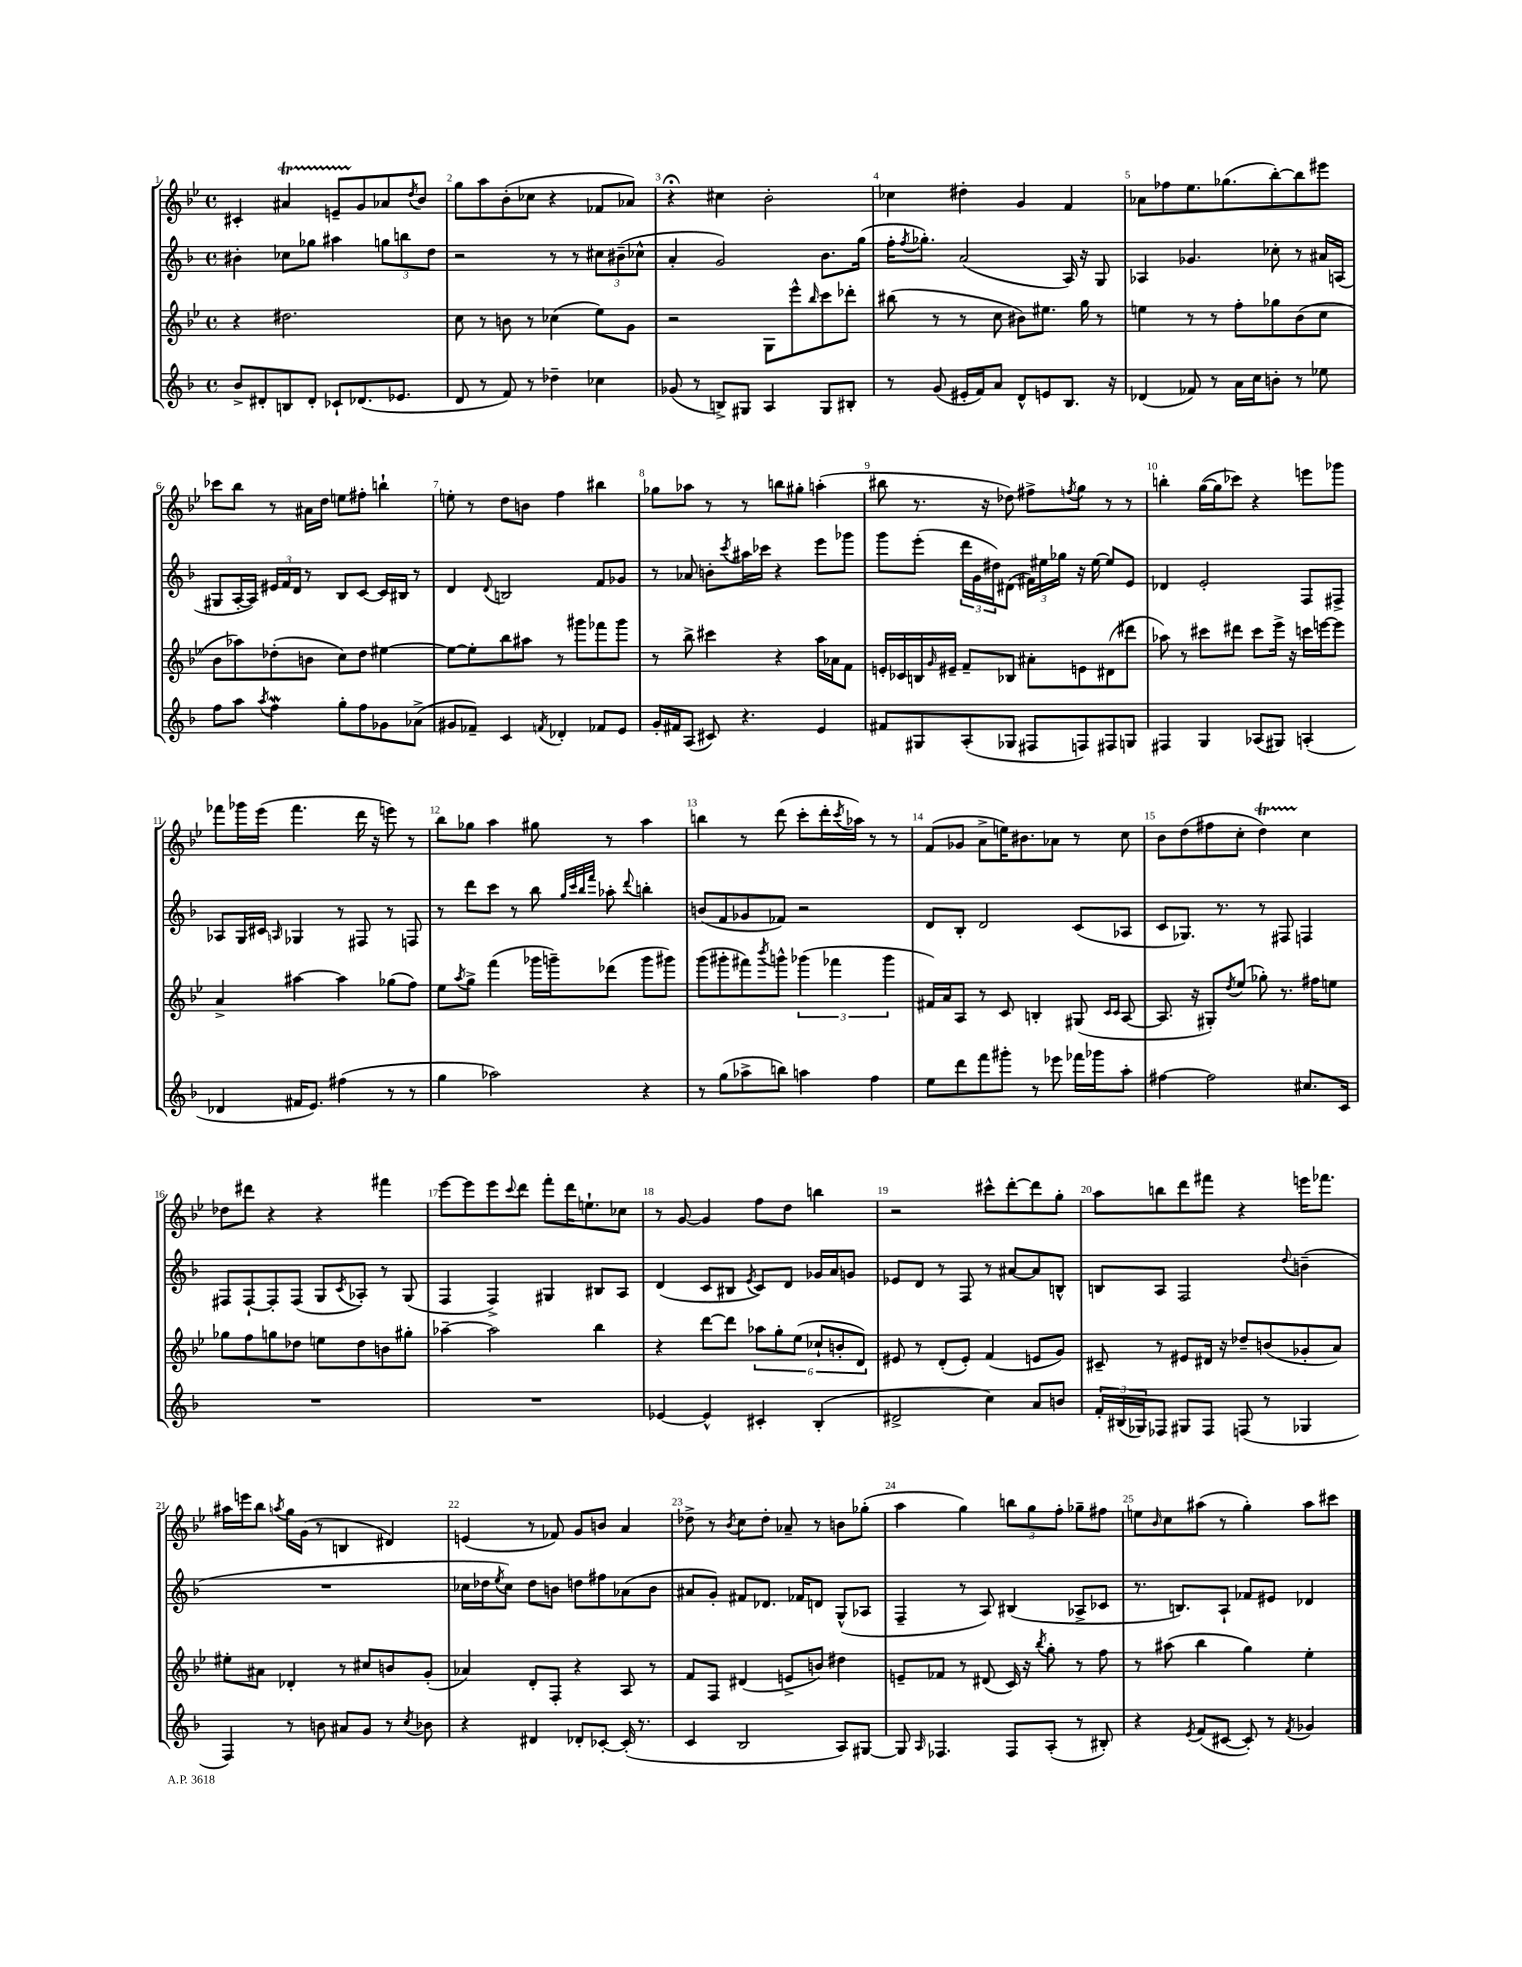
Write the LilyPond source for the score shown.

<<
\new StaffGroup <<
\new Staff = "s0" {
    \clef treble \key bes \major \defaultTimeSignature \time 4/4
    cis'4-. ais'4\startTrillSpan e'8-- g'8\stopTrillSpan aes'8 \acciaccatura { d''8 } bes'8 |
    g''8 a''8 bes'8-.( ces''8 r4 fes'8 aes'8) |
    r4\fermata cis''4 bes'2-. |
    ces''4 dis''4-. g'4 f'4 |
    aes'8 fes''8 ees''8. ges''8.( bes''8~-.) bes''8 eis'''8 |
    ces'''8 bes''8 r8 ais'16 d''16 e''8 fis''8-. b''4-! |
    e''8-. r8 d''8 b'8 f''4 bis''4 |
    ges''8 aes''8 r8 r8 b''8 gis''8-. a''4-.( |
    bis''8 r8. r16 des''8) fis''8-> \acciaccatura { f''8 } g''8 r8 r8 |
    b''4-. g''16~( g''16 ces'''8) r4 e'''8 ges'''8 |
    fes'''8 ges'''16 ees'''16( fes'''4. d'''16 r16 e'''8) r8 |
    bes''8 ges''8 a''4 gis''8 r8 a''4 |
    b''4 r8 d'''8( c'''8-. d'''16-. \acciaccatura { c'''8 } aes''16) r8 r8 |
    f'8( ges'8 a'8-> e''16) bis'8. aes'8 r8 c''8 |
    bes'8 d''8( fis''8 c''8-. d''4\startTrillSpan) c''4\stopTrillSpan |
    des''8 dis'''8 r4 r4 fis'''4 |
    ees'''8~ ees'''8 ees'''8 \appoggiatura { c'''8 } d'''8 f'''8-. d'''16 e''8.-! ces''8 |
    r8 g'8~ g'4 f''8 d''8 b''4 |
    r2 cis'''8-^ d'''8~-. d'''8 g''8-. |
    a''8 b''8 d'''8 fis'''8 r4 e'''16 fes'''8. |
    ais''16 e'''16 bes''8 \acciaccatura { a''8 } g''16 g'16( r8 b4 dis'4) |
    e'4( r8 fes'8) g'8 b'8 a'4 |
    des''8-> r8 \acciaccatura { bes'8 } c''8 des''8-. aes'8-- r8 b'8 ges''8-.( |
    a''4 g''4) \tuplet 3/2 { b''8 g''8 f''8-. } ges''8-- fis''8 |
    e''8 \grace { bes'16 } c''8 ais''8( r8 g''4-.) ais''8 cis'''8 \bar "|." |
}
\new Staff = "s1" {
    \clef treble \key f \major \defaultTimeSignature \time 4/4
    bis'4-. ces''8 ges''8 ais''4 \tuplet 3/2 { g''8 b''8 d''8 } |
    r2 r8 r8 \tuplet 3/2 { cis''8 bis'8--( ces''8-^ } |
    a'4-. g'2) bes'8. g''16( |
    f''16-. \acciaccatura { f''8 } ges''8.-.) a'2( a16) r16 g8 |
    aes4 ges'4. ces''8-. r8 ais'16 a16( |
    gis8 a16~-. a16) \tuplet 3/2 { eis'16 f'16 d'16 } r8 bes8 c'8~ c'16 bis16 r8 |
    d'4 \appoggiatura { d'8 } b2 f'8 ges'8 |
    r8 aes'8 b'8-. \acciaccatura { c'''8 } ais''16 ces'''16 r4 e'''8 ges'''8 |
    g'''8 e'''8-.( \tuplet 3/2 { d'''16 g'16 dis''16) } dis'8( \tuplet 3/2 { fis'16) eis''16 ges''16 } r16 eis''16~ eis''8 e'8 |
    des'4 e'2-. f8 fis8-> |
    aes8 g16 cis'16 \grace { a16 } ges4 r8 fis8 r8 f8 |
    r8 d'''8 c'''8 r8 bes''8 \grace { g''32 c'''32 bes''32 f'''32 } aes''8-. \appoggiatura { d'''8 } b''4-. |
    b'8( f'8 ges'8 fes'8) r2 |
    d'8 bes8-. d'2 c'8( aes8 |
    c'8 ges8.) r8. r8 fis8 f4 |
    fis8 fis8~-! fis8-. fis8( g8 \acciaccatura { c'8 } aes8-.) r8 g8( |
    f4 f4->) gis4 bis8 a8 |
    d'4( c'8 bis8 \acciaccatura { e'8 } c'8) d'8 ges'16 a'16 g'8 |
    ees'8 d'8 r8 f8 r8 ais'8~ ais'8 b8-^ |
    b8 a8 f2 \appoggiatura { d''8 } b'4--( |
    R1 |
    ces''16 des''16 \acciaccatura { e''8 } ces''8) des''8 b'8 d''8 fis''8 aes'8( b'8 |
    ais'8 g'8-.) fis'8 des'8. fes'16 d'8 g8-^( aes8 |
    f4-- r8 a8) bis4( aes8-> ces'8 |
    r8. b8.) a8-! fes'8 eis'8 des'4 \bar "|." |
}
\new Staff = "s2" {
    \clef treble \key bes \major \defaultTimeSignature \time 4/4
    r4 dis''2. |
    c''8 r8 b'8 r8 ces''4( ees''8) g'8 |
    r2 g8 ees'''8-^ \grace { bes''16 } c'''8 des'''8-. |
    bis''8( r8 r8 c''8 bis'8) eis''8. g''16 r8 |
    e''4 r8 r8 f''8-. ges''8 bes'8( c''8 |
    bes'8 aes''8) des''8-.( b'8 c''8) des''8 eis''4~ |
    eis''8~ eis''8-. bes''8 ais''8 r8 gis'''8 fes'''8 gis'''8 |
    r8 bes''8-> cis'''4 r4 a''16 aes'16 f'8 |
    e'16-. ces'16 b16 \grace { g'16 } eis'16-- f'8-- bes8 ais'8-. e'8 dis'8( dis'''8 |
    aes''8) r8 cis'''8 dis'''8 cis'''8 ees'''16-> r16 c'''16 e'''16~ e'''8 |
    a'4-> ais''4~ ais''4 ges''8( f''8) |
    ees''8 \acciaccatura { a''8 } g''8-> f'''4( ges'''16 g'''16--) des'''8( g'''8 gis'''8) |
    g'''8( gis'''8-. fis'''8) \acciaccatura { bes'''8 } g'''8-^ \tuplet 3/2 { ges'''4( fes'''4 ges'''4 } |
    fis'16) a'16 a8 r8 c'8 b4-. gis8( \grace { c'16 c'16 } a8~ |
    a8. r16 gis8-.) \acciaccatura { d''8 } ees''8( ges''8-.) r8. fis''16 e''8 |
    ges''8 f''8 g''8 des''8 e''8 des''8 b'8 gis''8-. |
    aes''4~-- aes''2 bes''4 |
    r4 d'''8~ d'''8 \tuplet 6/4 { aes''8 g''8-. ees''8( ces''8-! b'8-. d'8) } |
    eis'8 r8 d'8-.( eis'8-.) f'4( e'8 g'8) |
    cis'8-- r8 eis'8 dis'16 r16 des''8-- b'8( ges'8-. a'8) |
    eis''8-. ais'8 des'4-. r8 cis''8 b'8 g'8-.( |
    aes'4) d'8-. f8-. r4 a8 r8 |
    f'8 f8 dis'4( e'8-> b'8) dis''4 |
    e'8-- fes'8 r8 dis'8( c'16) r16 \acciaccatura { bes''8 } g''8-. r8 f''8 |
    r8 ais''8( bes''4 g''4) ees''4-. \bar "|." |
}
\new Staff = "s3" {
    \clef treble \key f \major \defaultTimeSignature \time 4/4
    bes'8-> dis'8-. b8 dis'8-. ces'8-! des'8.( ees'8. |
    d'8 r8 f'8) r8 des''4-- ces''4 |
    ges'8( r8 b8->) gis8 a4 gis8 bis8-. |
    r8 g'8( eis'16-. f'16) a'8 d'8-^ e'8 bes8. r16 |
    des'4( fes'8) r8 a'16 c''16 b'8-. r8 ees''8 |
    f''8 a''8 \acciaccatura { a''8 } f''4\mordent g''8-. f''8 ges'8 aes'8->( |
    gis'8 fes'8--) c'4 \acciaccatura { f'8 } des'4-. fes'8 e'8 |
    g'16-. fis'16 a8( cis'8) r4. e'4 |
    fis'8 gis8 a8-.( ges8 fis8 f8) fis8 g8 |
    fis4 g4 aes8( gis8) a4-.( |
    des'4 fis'16 e'8.) fis''4( r8 r8 |
    g''4 aes''2) r4 |
    r8 g''8( aes''8-> b''8) a''4 f''4 |
    e''8 d'''8 f'''8 gis'''8-. r8 ees'''8 fes'''16 ges'''16 a''8-. |
    fis''4~ fis''2 cis''8. c'16 |
    R1 |
    R1 |
    ees'4~ ees'4-^ cis'4-. bes4-.( |
    dis'2-> c''4) a'8 b'8 |
    \tuplet 3/2 { f'16-. bis16( ges16) } fes8 gis8 fes8 f8( r8 ges4 |
    f4) r8 b'8 ais'8 g'8 r8 \acciaccatura { c''8 } bes'8 |
    r4 dis'4 des'8-. ces'8~-. ces'16-.( r8. |
    c'4 bes2 a8) gis8~ |
    gis8 \grace { a16 } fes4. fes8 a8-.( r8 bis8-.) |
    r4 \acciaccatura { e'8 } f'8( cis'8~ cis'8-.) r8 \acciaccatura { f'8 } ges'4 \bar "|." |
}
>>
>>
\layout { \context { \Score \override BarNumber.break-visibility = ##(#f #t #t) barNumberVisibility = #all-bar-numbers-visible } }
